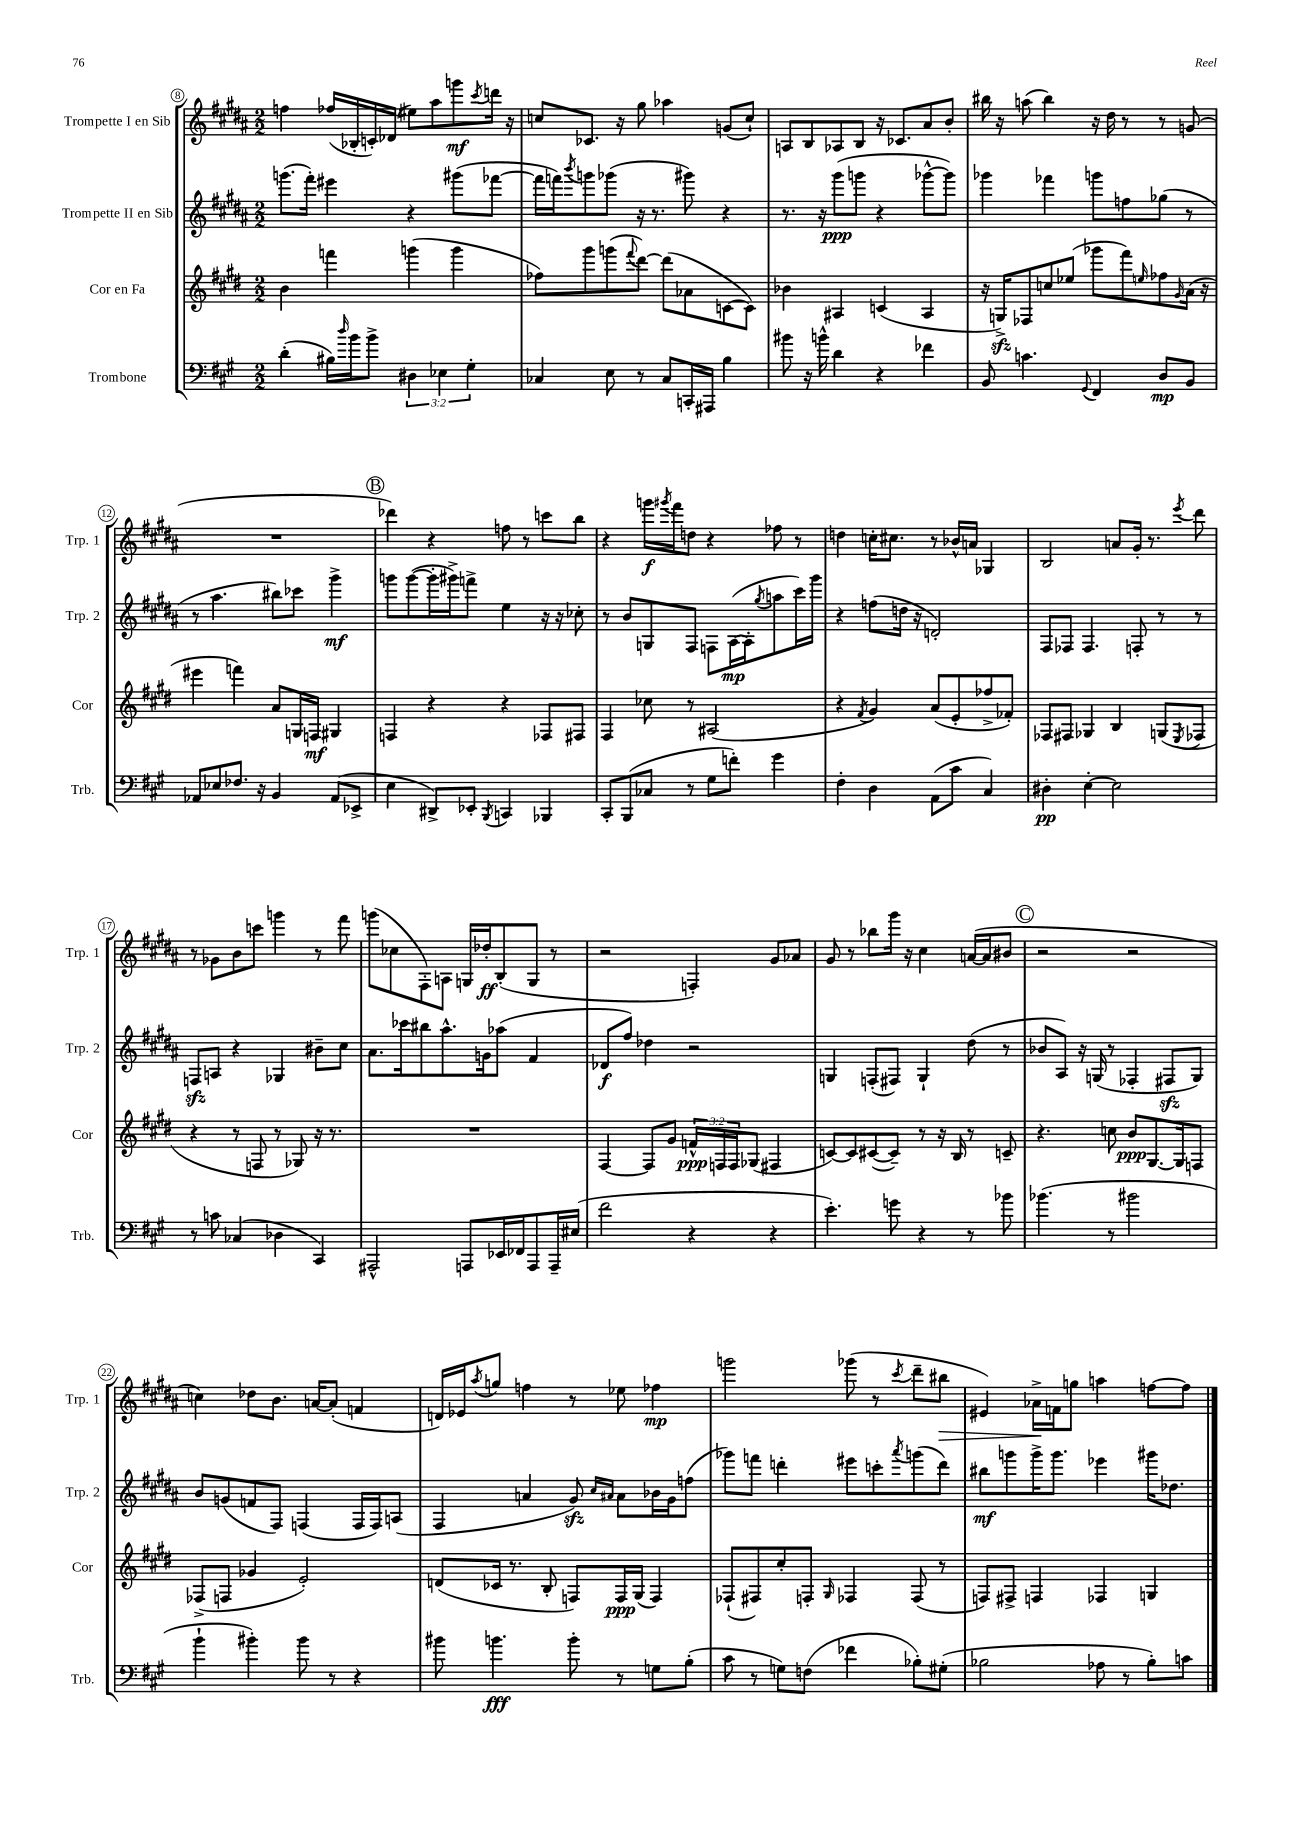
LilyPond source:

<<
\new StaffGroup <<
\new Staff = "s0" \with { instrumentName = "Trompette I en Sib" shortInstrumentName = "Trp. 1" } {
    \clef treble \key b \major \numericTimeSignature \time 2/2
    f''4 fes''16( bes16-. c'16-.) des'16( eis''8) ais''8 g'''8\mf \acciaccatura { cis'''8 } d'''16 r16 |
    c''8 ces'8. r16 gis''8 aes''4 g'8( c''8-!) |
    a8 b8 aes8 b8 r16 ces'8. ais'8 b'8-. |
    bis''16 r16 a''8( bis''4) r16 dis''16 r8 r8 g'8( |
    R1 |
    \mark \markup { \circle "B" } des'''4) r4 f''8 r8 c'''8 b''8 |
    r4 g'''16\f \acciaccatura { gis'''8 } fis'''16 d''8 r4 fes''8 r8 |
    d''4 c''16-. cis''8. r8 bes'16-^ a'16 ges4 |
    b2 a'8 gis'16-. r8. \acciaccatura { e'''8 } dis'''8 |
    r8 ges'8 b'8 c'''8 g'''4 r8 fis'''8 |
    g'''8( ces''8 fis8-.) a8 g16 des''16-.\ff b8-.( g8 r8 |
    r2 f4-.) gis'8 aes'8 |
    gis'8 r8 bes''8 gis'''16 r16 cis''4 a'16~( a'16 bis'8 |
    \mark \markup { \circle "C" } r2 r2 |
    c''4) des''8 b'8. a'16~ a'8-.( f'4 |
    d'16) ees'16 \acciaccatura { ais''8 } g''8 f''4 r8 ees''8 fes''4\mp |
    g'''2 ges'''8( r8 \acciaccatura { cis'''8 } dis'''8-- bis''8\> |
    eis'4) aes'16->\! f'16 g''8 a''4 f''8~ f''8 \bar "|." |
}
\new Staff = "s1" \with { instrumentName = "Trompette II en Sib" shortInstrumentName = "Trp. 2" } {
    \clef treble \key b \major \numericTimeSignature \time 2/2
    g'''8.( fis'''16-.) eis'''4 r4 gis'''8( fes'''8~ |
    fes'''16 f'''16) \acciaccatura { b'''8 } g'''8 ges'''8( r16 r8. gis'''8) r4 |
    r8. r16 gis'''8\ppp( g'''8 r4 ges'''8~-^ ges'''8) |
    ges'''4 fes'''4 g'''8 f''8 ges''8( r8 |
    r8 ais''4. bis''8) ces'''8 gis'''4->\mf |
    \mark \markup { \circle "B" } g'''8 g'''8~( g'''16-. gis'''16->) f'''8-> e''4 r16 r16 ces''8-. |
    r8 b'8 g8 fis8 f8 ais16~\mp( ais16-. \acciaccatura { gis''8 } a''8 cis'''16) gis'''16 |
    r4 f''8( d''16 r16 d'2-.) |
    fis8 fes8 fes4. f8-. r8 r8 |
    f8\sfz a8 r4 ges4 bis'8-- cis''8 |
    ais'8. ces'''16 bis''8 ais''8.-^ g'16 aes''8( fis'4 |
    des'8\f fis''8) des''4 r2 |
    g4 f8-.( fis8) g4-! dis''8( r8 |
    \mark \markup { \circle "C" } bes'8 ais8) r16 g16( r8 fes4-. fis8\sfz g8) |
    b'8 g'8( f'8 fis8) f4( f16 f16) a8( |
    fis4 a'4 gis'8\sfz) \grace { cis''16 ais'16 } ais'8 bes'16 gis'16 f''8( |
    ges'''8) f'''8 d'''4-. eis'''8 c'''8-. \acciaccatura { ais'''8 } g'''8( d'''8) |
    bis''8\mf g'''8 g'''16-> g'''8. ees'''4 gis'''16 des''8. \bar "|." |
}
\new Staff = "s2" \with { instrumentName = "Cor en Fa" shortInstrumentName = "Cor" } {
    \clef treble \key e \major \numericTimeSignature \time 2/2 \override Staff.TupletNumber.text = #tuplet-number::calc-fraction-text
    b'4 f'''4 g'''4( g'''4 |
    fes''8) gis'''8 g'''8( \appoggiatura { fis'''8 } dis'''8~) dis'''8( aes'8 c'8~ c'8) |
    bes'4 ais4 c'4( ais4 |
    r16 g16->\sfz) fes8 c''8 ees''8( ges'''8 fis'''8) \grace { e''16 } fes''8 \grace { gis'16 } a'16( r16 |
    eis'''4 f'''4) a'8 g16 f16\mf gis4 |
    \mark \markup { \circle "B" } f4 r4 r4 fes8 fis8 |
    fis4 ces''8 r8 ais2( |
    r4 \acciaccatura { fis'8 } gis'4) a'8( e'8-. fes''8-> fes'8-.) |
    fes8 fis8 ges4 b4 g8( \acciaccatura { e8 } fes8 |
    r4 r8 f8 r8 ges8) r16 r8. |
    R1 |
    fis4~ fis8 gis'8 \tuplet 3/2 { f'16-^\ppp f16 f16 } ges8( fis4 |
    c'8~) c'8 cis'8~( cis'8--) r8 r16 b16 r8 c'8-- |
    \mark \markup { \circle "C" } r4. c''8 b'8\ppp gis8.~ gis16 f8 |
    fes8->( f8 ges'4 e'2-.) |
    d'8( ces'16 r8. b8-. f8) f16\ppp gis16( f4) |
    fes8-!( fis8) cis''8-. f8-. \grace { gis16 } fes4 fes8( r8 |
    f8) fis8-> f4 fes4 g4 \bar "|." |
}
\new Staff = "s3" \with { instrumentName = "Trombone" shortInstrumentName = "Trb." } {
    \clef bass \key a \major \numericTimeSignature \time 2/2 \override Staff.TupletNumber.text = #tuplet-number::calc-fraction-text
    d'4-.( bis16) \grace { d''16 } b'16 b'8-> \tuplet 3/2 { dis4 ees4 gis4-. } |
    ces4 e8 r8 ces8 c,16-. ais,,16 b4 |
    bis'8 r16 b'16-^ d'4 r4 fes'4 |
    b,8 c'4. \appoggiatura { gis,8 } fis,4 d8\mp b,8 |
    aes,8 ees8 fes8. r16 b,4 aes,8( ees,8-> |
    \mark \markup { \circle "B" } e4 dis,8->) ees,8-. \acciaccatura { b,,8 } c,4 bes,,4 |
    cis,8-. b,,8( ces8 r8 gis8 f'8-.) gis'4 |
    fis4-. d4 a,8( cis'8 cis4) |
    dis4-.\pp e4~-. e2 |
    r8 c'8 ces4( des4 cis,4) |
    ais,,2-^ a,,8 ees,16 fes,16 a,,8 a,,16-- eis16( |
    fis'2 r4 r4 |
    e'4.-.) g'8 r4 r8 bes'8 |
    \mark \markup { \circle "C" } bes'4.( r8 bis'2 |
    b'4-! bis'4-.) bis'8 r8 r4 |
    bis'8 b'4.\fff b'8-. r8 g8 b8-.( |
    cis'8 r8 g8) f8( fes'4 bes8-.) gis8-.( |
    bes2 aes8 r8 bes8-.) c'8 \bar "|." |
}
>>
>>
\layout { \context { \Score currentBarNumber = #8 \override BarNumber.stencil = #(make-stencil-circler 0.1 0.3 ly:text-interface::print) } }
